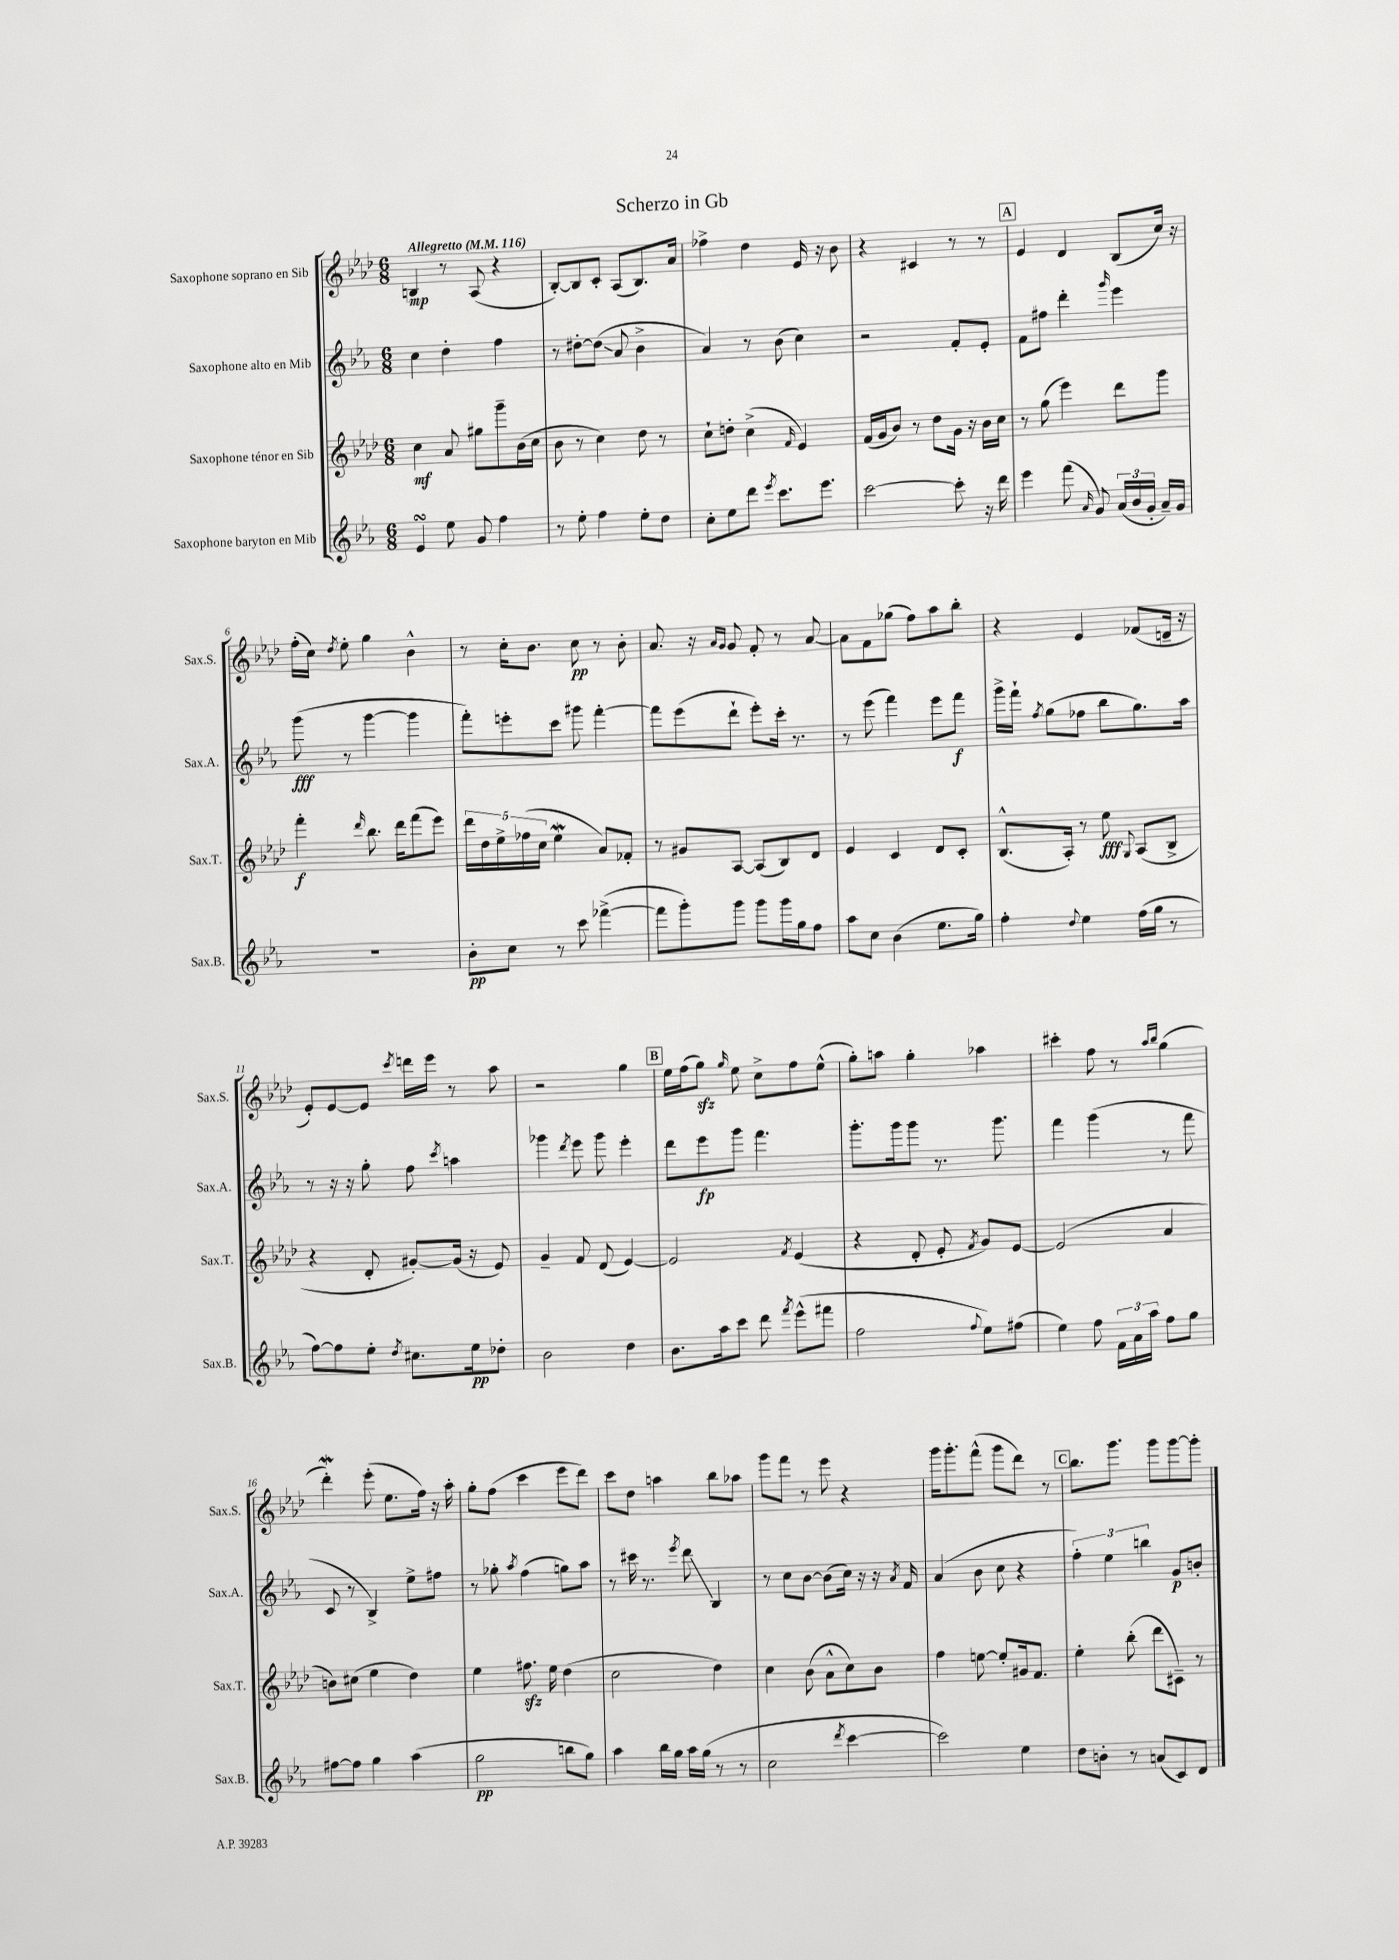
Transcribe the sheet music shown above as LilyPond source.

\header { title = "Scherzo in Gb" }
<<
\new StaffGroup <<
\new Staff = "s0" \with { instrumentName = "Saxophone soprano en Sib" shortInstrumentName = "Sax.S." } {
    \clef treble \key aes \major \numericTimeSignature \time 6/8 \tempo "Allegretto" 4 = 116
    \autoBeamOff b4\mp r8 aes8( r4 |
    bes8[~-.) bes8 c'8]-. aes8[( bes8.) aes'16] |
    fes''4-> des''4 ees'16 r16 bes'8 |
    r4 cis'4 r8 r8 |
    \mark \markup { \box "A" } ees'4 des'4 bes8[( c''16]) r16 |
    f''16[-.( c''16]) \acciaccatura { des''8 } ees''8-. g''4 bes'4-^ |
    r8 c''16[-. bes'8.] c''8\pp r8 bes'8-. |
    aes'8. r16 \grace { aes'16[ g'16] } g'8 f'8-. r8 aes'8~ |
    aes'8[ f'8 ges''8]( f''8[) aes''8 bes''8]-. |
    r4 ees'4 fes'8[( d'16]-- r16 |
    ees'8[-.) ees'8~ ees'8] \acciaccatura { c'''8 } d'''16[ ees'''16] r8 aes''8 |
    r2 g''4 |
    \mark \markup { \box "B" } ees''16[ f''16( g''8]\sfz) \grace { g''16 } ees''8 c''8[-> f''8 ees''8]-^( |
    g''8[-.) a''8] g''4-. aes''4 |
    cis'''4-. f''8 r8 \grace { aes''16[ bes''16] } g''4( |
    des'''4-.\mordent) ees'''8-.( ees''8.[ f''16]) r16 aes''16-. |
    g''8[-. f''8]( c'''4 ees'''8[ des'''8]) |
    c'''8[ des''8] a''4 bes''8[ aes''8] |
    g'''8[ f'''8] r8 ees'''8 r4 |
    g'''16[ g'''8.-. f'''8]-^( g'''8[ des'''8]) r8 |
    \mark \markup { \box "C" } bes''8.[ g'''8.] g'''8[ g'''8~ g'''8]-. \bar "|." |
}
\new Staff = "s1" \with { instrumentName = "Saxophone alto en Mib" shortInstrumentName = "Sax.A." } {
    \clef treble \key ees \major \numericTimeSignature \time 6/8
    \autoBeamOff c''4 d''4-. f''4 |
    r8 dis''8[~-. dis''8]\glissando( aes'8 bes'4-> |
    aes'4) r8 bes'8( c''4) |
    r2 f'8[-. ees'8]-. |
    \mark \markup { \box "A" } f'8[ fis''8] d'''4-. \grace { g'''16 } ees'''4 |
    g'''8\fff( r8 g'''4~ g'''4 |
    f'''8[-.) e'''8-. c'''8] gis'''8 f'''4~-. |
    f'''8[ ees'''8( d'''8]-! ees'''8[-.) c'''16]-. r8. |
    r8 ees'''8( f'''4) ees'''8[ f'''8]\f |
    g'''16[-> f'''16]-! \acciaccatura { f''8 } g''8[( fes''8] bes''8[ g''8.) aes''16] |
    r8 r16 r16 g''8-. f''8 \acciaccatura { c'''8 } a''4 |
    ges'''4 \acciaccatura { d'''8 } ees'''8 ges'''8 ees'''4-. |
    \mark \markup { \box "B" } d'''8[ ees'''8\fp g'''8] f'''4. |
    g'''8.[-. g'''16 g'''8] r8. g'''8. |
    f'''4 g'''4( r8 f'''8 |
    c'8 r8 bes4->) ees''8[-> fis''8] |
    r8 ges''8-. \acciaccatura { aes''8 } f''4( g''8[) aes''8] |
    r8 cis'''16 r8. \acciaccatura { ees'''8 } d'''8\glissando bes4 |
    r8 c''8[ bes'8]~ bes'8[( c''16]) r16 r16 \acciaccatura { aes'8 } f'16 |
    aes'4( bes'8 c''8 r4 |
    \mark \markup { \box "C" } \tuplet 3/2 { f''4-.) ees''4 b''4 } g'8[\p b'8]-. \bar "|." |
}
\new Staff = "s2" \with { instrumentName = "Saxophone ténor en Sib" shortInstrumentName = "Sax.T." } {
    \clef treble \key aes \major \numericTimeSignature \time 6/8
    \autoBeamOff c''4\mf aes'8 gis''8[ g'''8-- bes'16( c''16] |
    bes'8 r8 c''4) des''8 r8 |
    c''8[-! d''8]-. c''4->( \grace { f'16 } ees'4) |
    f'16[( g'16 bes'8]) r8 des''8[ g'16] r16 bes'16[ c''16] |
    \mark \markup { \box "A" } r8 g''8( ees'''4) des'''8[ g'''8] |
    f'''4-.\f \grace { des'''16 } bes''8. des'''16[ f'''8( ees'''8]) |
    \tuplet 5/4 { des'''16[ des''16 ees''16-> fes''16( c''16] } ees''4\mordent aes'8[) fes'8]-. |
    r8 gis'8[ aes8]~ aes8[( bes8) des'8] |
    ees'4 c'4 des'8[ c'8]-. |
    bes8.[-^( aes16]-.) r8 ees''8\fff \appoggiatura { g8 } aes8[( bes8]-> |
    r4 des'8-. gis'8[~-.) gis'16]( r16 ees'8) |
    g'4-- f'8 des'8( ees'4~) |
    \mark \markup { \box "B" } ees'2 \acciaccatura { f'8 } ees'4( |
    r4 des'8-. ees'8-. \acciaccatura { f'8 } g'8[) ees'8]~ |
    ees'2( aes'4 |
    b'8[) cis''8]( ees''4 des''4) |
    ees''4 fis''8.\sfz ees''16 des''4( |
    c''2 des''4) |
    c''4 bes'8( aes'8[-^ c''8) bes'8] |
    f''4 e''8~ e''8[-. gis'16 f'8.] |
    \mark \markup { \box "C" } ees''4-. bes''8-.( des'''8[ cis'8]--) r8 \bar "|." |
}
\new Staff = "s3" \with { instrumentName = "Saxophone baryton en Mib" shortInstrumentName = "Sax.B." } {
    \clef treble \key ees \major \numericTimeSignature \time 6/8
    \autoBeamOff ees'4\turn ees''8 g'8 f''4 |
    r8 ees''8-. f''4 ees''8[-. d''8] |
    c''8[-. ees''8 d'''8] \acciaccatura { ees'''8 } c'''8.[ ees'''8.] |
    c'''2~ c'''8-. r16 d'''16 |
    \mark \markup { \box "A" } ees'''4 f'''8( \grace { aes'16 } g'8) \tuplet 3/2 { aes'16[( bes'16 g'16]-. } aes'16[--) g'16] |
    R2. |
    bes'8[-.\pp c''8] r8 c'''8 fes'''4~->( |
    fes'''8[ g'''8-.) g'''8] g'''8[ g'''16 g''16 f''8] |
    aes''8[ c''8] bes'4( ees''8.[ g''16]) |
    f''4-. \appoggiatura { d''8 } ees''4 f''16[( g''16] r8 |
    f''8[~) f''8 ees''8]-. \acciaccatura { d''8 } cis''8.[ ees''16\pp des''8]-. |
    bes'2 d''4 |
    \mark \markup { \box "B" } bes'8.[ aes''16 c'''8] d'''8 \acciaccatura { f'''8 } ees'''8[-^( fis'''8] |
    f''2 \appoggiatura { f''8 } ees''8[) fis''8]( |
    ees''4) f''8 \tuplet 3/2 { f'16[ aes'16 aes''16] } f''8[ g''8] |
    fis''8[~ fis''8] g''4 aes''4( |
    g''2\pp b''8[ g''8]) |
    aes''4 bes''16[ g''16] aes''16[ g''16]( r8 r8 |
    c''2 \acciaccatura { d'''8 } c'''4~ |
    c'''2) ees''4 |
    \mark \markup { \box "C" } d''8[ b'8]-. r8 a'8[( c'8) d'8] \bar "|." |
}
>>
>>
